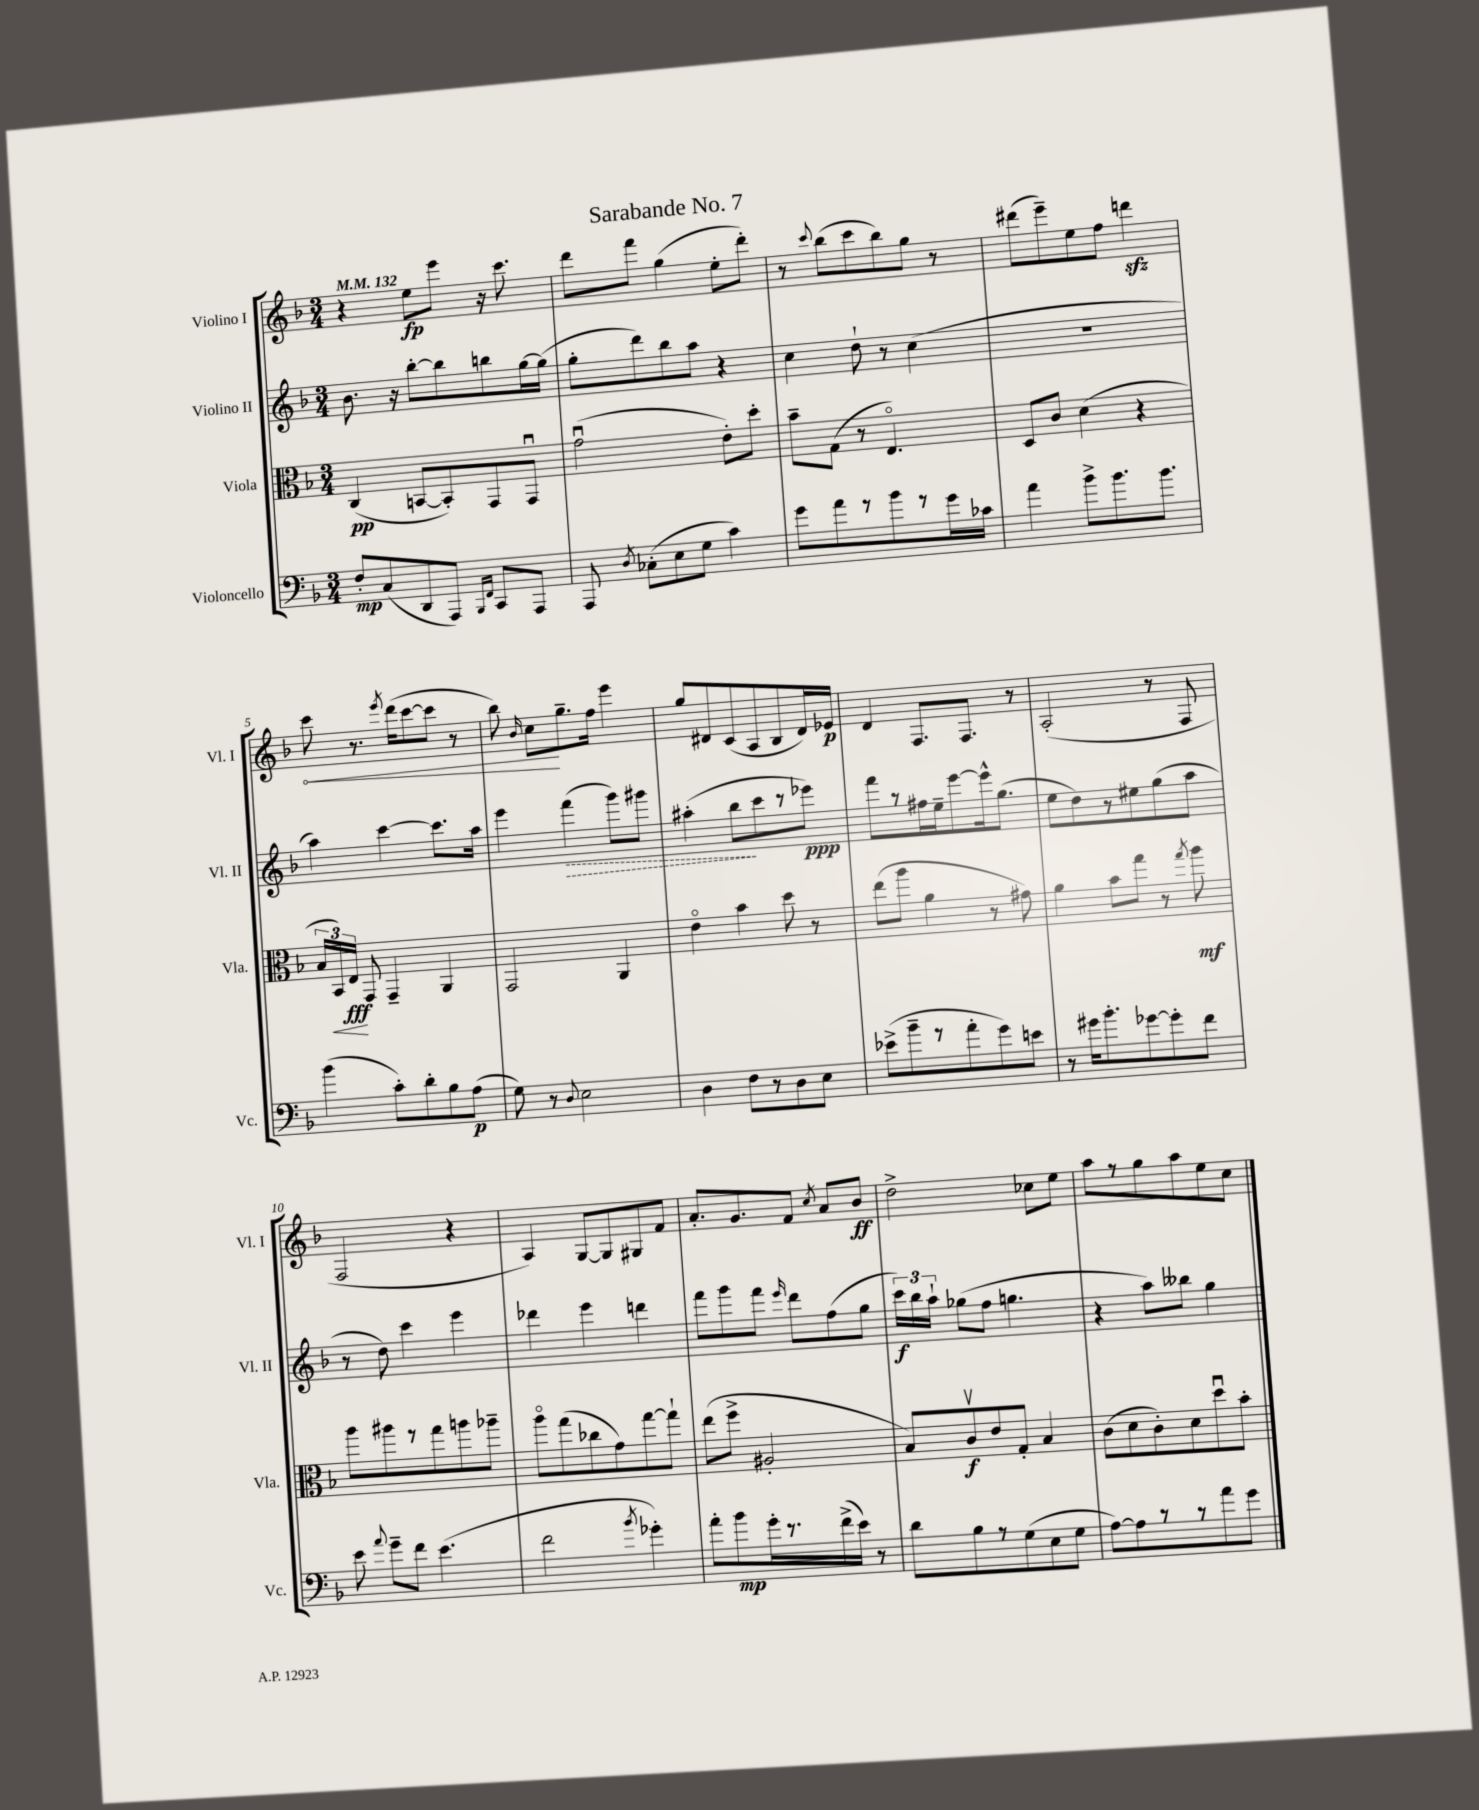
\header { title = "Sarabande No. 7" }
<<
\new StaffGroup <<
\new Staff = "s0" \with { instrumentName = "Violino I" shortInstrumentName = "Vl. I" } {
    \clef treble \key f \major \numericTimeSignature \time 3/4 \tempo 4 = 132
    \autoBeamOff r4 e''8[\fp e'''8] r16 c'''8. |
    d'''8[ f'''8] g''4( e''8[-. d'''8]-.) |
    r8 \appoggiatura { c'''8 } bes''8[( c'''8 bes''8) g''8] r8 |
    dis'''8[( e'''8--) e''8 f''8] d'''4\sfz |
    \once \override Hairpin.circled-tip = ##t c'''8\< r8. \acciaccatura { e'''8 } d'''16[( c'''8~ c'''8] r8 |
    bes''8) \grace { bes'16 } c''8[\! g''8.-- f''16] e'''4 |
    g''8[ dis'8 c'8( a8 bes8 dis'16) ees'16]\p |
    d'4 f8.[ f8.] r8 |
    a2-.( r8 f8 |
    f2 r4 |
    a4) g8[~ g8 gis8 f'8] |
    a'8.[-. g'8. f'8] \acciaccatura { c''8 } a'8[ bes'8]\ff |
    d''2-> ces''8[ e''8] |
    a''8[ r8 g''8 a''8 e''8 c''8] \bar "|." |
}
\new Staff = "s1" \with { instrumentName = "Violino II" shortInstrumentName = "Vl. II" } {
    \clef treble \key f \major \numericTimeSignature \time 3/4
    \autoBeamOff bes'8. r16 bes''8[~-. bes''8 b''8 g''16~ g''16]( |
    g''8[-. d'''8) bes''8 a''8] r4 |
    c''4 d''8-! r8 c''4( |
    R2. |
    a''4) c'''4~ c'''8.[ a''16] |
    e'''4 \once \override Hairpin.style = #'dashed-line f'''4\>( g'''8[) gis'''8] |
    ais''4-.( bes''8[\! c'''8 r8 ees'''8]\ppp) |
    f'''8[ r8 fis''16 e''16-- e'''8~ e'''16-^ g''8.]( |
    e''8[ d''8) r8 eis''8 g''8( a''8] |
    r8 d''8) c'''4 e'''4 |
    des'''4 e'''4 d'''4 |
    f'''8[ g'''8 f'''8] \grace { e'''16 } d'''8[ f''8( g''8] |
    \tuplet 3/2 { c'''16[\f) bes''16 a''16]-! } ges''8[( f''8] g''4. |
    r4 a''8[) beses''8] g''4 \bar "|." |
}
\new Staff = "s2" \with { instrumentName = "Viola" shortInstrumentName = "Vla." } {
    \clef alto \key f \major \numericTimeSignature \time 3/4
    \autoBeamOff c4\pp( b,8[~ b,8-.) g,8 g,8]\downbow |
    g'2\downbow( e'8[-.) d''8]-. |
    bes'8[-- g8]( r8 e4.\flageolet) |
    d8[ c'8] d'4( r4 |
    \tuplet 3/2 { bes16[ bes,16\<) e16]\fff\! } g,8 g,4-- a,4 |
    g,2 a,4 |
    e'4\flageolet bes'4 d''8 r8 |
    e''8[( a''8] a'4 r8 gis'8) |
    a'4 bes'8[ g''8] r8 \acciaccatura { g''8 } a''8\mf |
    a''8[ ais''8 r8 g''8 a''8 aes''8]-- |
    a''8[\flageolet g''8( ces''8 g'8) g''8~ g''8]-! |
    e''8[( f''8]-> ais2-. |
    bes8[) c'8\upbow\f e'8 g8]-. bes4 |
    c'8[( d'8 c'8-.) d'8 d''8\downbow bes'8]-. \bar "|." |
}
\new Staff = "s3" \with { instrumentName = "Violoncello" shortInstrumentName = "Vc." } {
    \clef bass \key f \major \numericTimeSignature \time 3/4
    \autoBeamOff f8[-.\mp c8( d,8 a,,8]) \grace { bes,,16[ f,16] } c,8[ a,,8] |
    a,,8 \acciaccatura { d8 } ces8[-.( e8 g8] c'4) |
    g'8[ a'8 r8 bes'8 r8 g'16 ces'16] |
    a'4 bes'8[-> bes'8. bes'8.] |
    bes'4( c'8[-.) d'8-. bes8 a8]\p( |
    g8) r8 \appoggiatura { d8 } e2 |
    d4 f8[ r8 d8 e8] |
    ees'8[->( bes'8-- r8 a'8-. g'8) e'8] |
    r8 gis'16[ bes'8.-. ges'8~ ges'8-. f'8] |
    e'8 \appoggiatura { a'8 } g'8[-- f'8] e'4.( |
    f'2 \acciaccatura { bes'8 } ges'4-.) |
    a'8[-. bes'8\mp g'16-. r8. f'16->( e'16]) r8 |
    d'8[ bes8 r8 g8( e8 g8] |
    a8[~) a8 r8 r8 a'8 g'8] \bar "|." |
}
>>
>>
